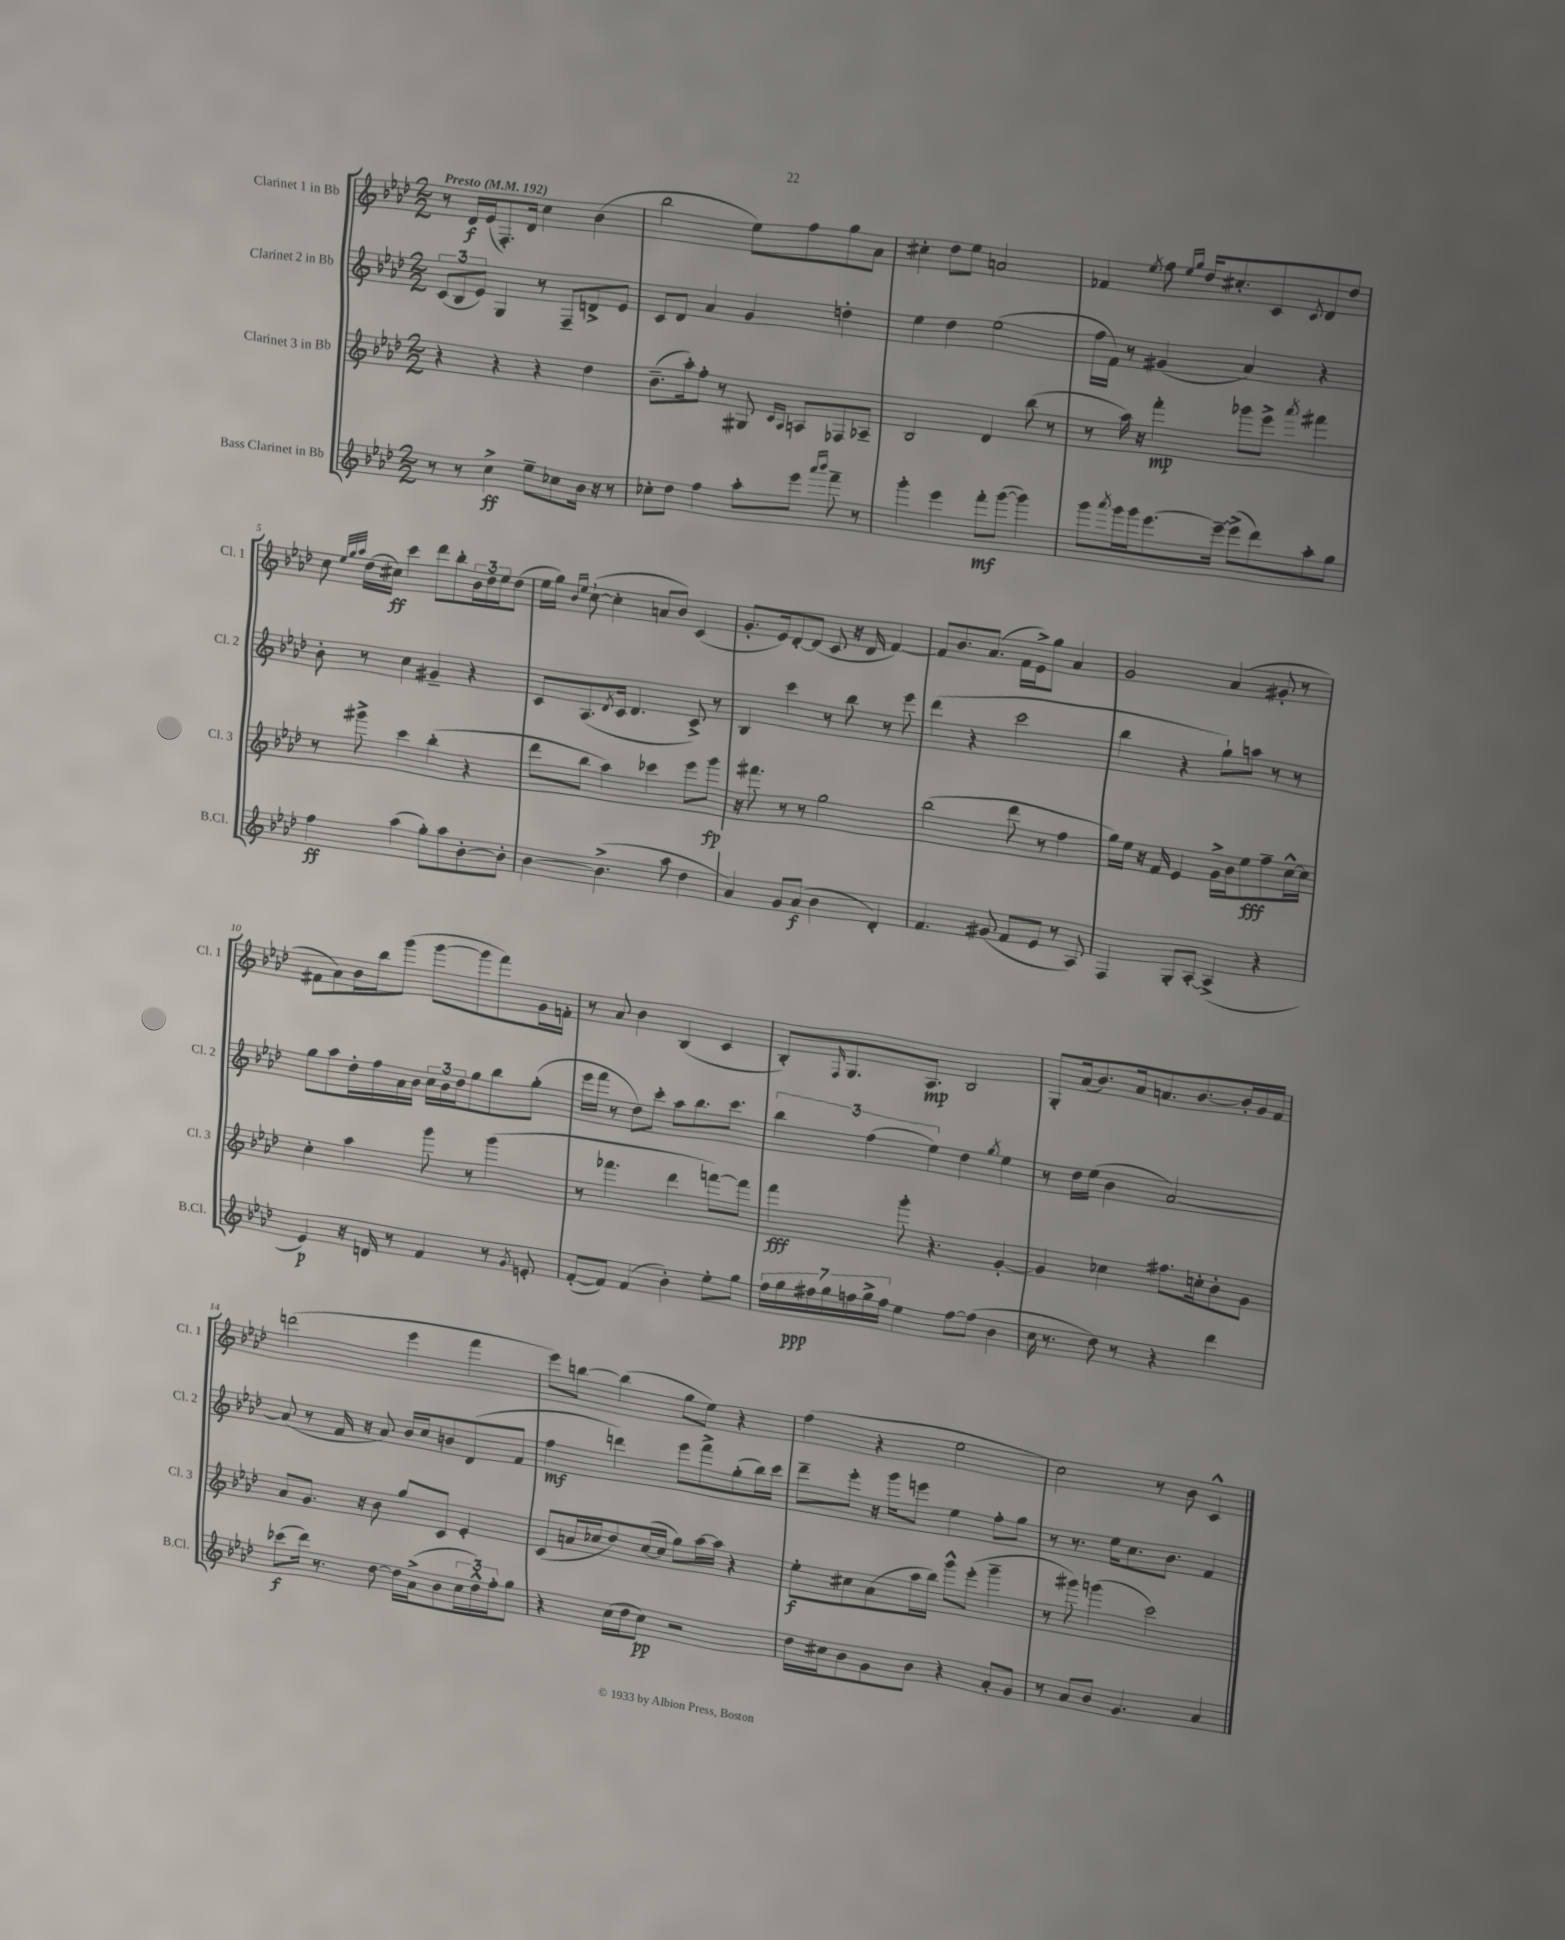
<<
\new StaffGroup <<
\new Staff = "s0" \with { instrumentName = "Clarinet 1 in Bb" shortInstrumentName = "Cl. 1" } {
    \clef treble \key aes \major \numericTimeSignature \time 2/2 \tempo "Presto" 4 = 192
    r8 des'16\f ees'16( f8.-.) des'16 c''4 bes'4( |
    bes''2 ees''8) f''8 g''8 aes'8 |
    cis''4-. des''8 ees''8 a'2 |
    fes'4 \acciaccatura { ees''8 } f''8 \grace { ees''16 g''16 } des''16 cis''8.-. c'8 \acciaccatura { c'8 } des'8 des''8 |
    c''8 \grace { ees''32 g''32 aes''32 } des''16( cis''16\ff) c'''4 des'''8 bes''8-. \tuplet 3/2 { bes'16 des''16 ees''16 } des''8( |
    ees''16 g''16) \grace { bes'16 ees''16 } c''8~-!( c''4-. a'8 bes'8) c'4( |
    g'8.-. ees'16) des'8~-. des'8( c'8 r16 des'16 f'4~) |
    f'8 bes'8. aes'8.( f'16 ees'16->) g''8 aes'4 |
    g'2 aes'4( gis'8-. r8 |
    fis'8 aes'8) bes'16 bes''16 g'''8( g'''8~ g'''8 f'''8) g'16 f'16-. |
    r8 aes'8 bes'4 bes4( c'4 |
    bes8-.) \grace { f16 } g8. aes8.\mp bes2 |
    g8-. aes'16( bes'8.) aes'16 a'8. bes'8.~ bes'16-. g'16 f'16 |
    d'''2( ees'''4 f'''4 |
    ees'''8) b''8~ b''4( g''8 ees''8) r4 |
    f''4( r4 ees''2 |
    c''2) r8 bes'8 c'4-^ \bar "|." |
}
\new Staff = "s1" \with { instrumentName = "Clarinet 2 in Bb" shortInstrumentName = "Cl. 2" } {
    \clef treble \key aes \major \numericTimeSignature \time 2/2
    \tuplet 3/2 { c'8( bes8 ees'8) } g4 r8 f8-- d'8-> ees'8 |
    c'8 des'8 aes'4 g'4 d''4-. |
    ees''4 des''4 ees''2( |
    f''16 f'16) r8 gis'4( aes'4) r4 |
    bes'8-. r8 c''4 gis'4-- r4 |
    c'8 aes8.( \acciaccatura { des'8 } c'16 des'4. c'8->) r8 |
    bes4 c'''4 r8 bes''8 r8 ees'''8 |
    des'''4( r4 c'''2 |
    bes''4 r4 g''8-!) a''8 r8 r8 |
    g''8 aes''8 des''16-. f''16 aes'16 bes'16 \tuplet 3/2 { c''16 bes'16 des''16 } g''8 bes''8 g''8-.( |
    ees'''16 f'''16 r8 des''8) c'''8-. aes''8 bes''8. c'''8. |
    \tuplet 3/2 { bes''4 f''4( ees''4) } des''4 \acciaccatura { g''8 } ees''4 |
    r8 des''16 ees''16( bes'4 aes'2~) |
    aes'8( r8 f'16 r16 aes'8) bes'16 c''16 b'8 des'8( f'8 |
    f''4\mf d'''4) ees'''8 f'''8-> g''8-.( bes''16) c'''16 |
    des'''8-- ees'''8-. r16 g'''16 e'''8 ees''4 f''8-. g''8 |
    r8 r8. ees''16 c''8. bes'8. f'4 \bar "|." |
}
\new Staff = "s2" \with { instrumentName = "Clarinet 3 in Bb" shortInstrumentName = "Cl. 3" } {
    \clef treble \key aes \major \numericTimeSignature \time 2/2
    r4 r4 r4 des''4 |
    bes'8.--( aes''16-.) f''8-. r8 gis8 \grace { c'16 aes16 } a8 fes8 aes8-- |
    bes2 des'4 bes''8( r8 |
    r8 aes''16) r16 f'''4-.\mp ges'''8 ees'''8-> \acciaccatura { aes'''8 } fis'''4 |
    r8 gis'''8-> c'''4 bes''4-.( r4 |
    des'''8 bes''8 aes''4) ces'''4 ees'''8 g'''8\fp |
    r16 fis'''8. r8 r8 g''2 |
    bes''2( des'''8 r8 f''4 |
    g''16) ees''16 r16 f'16 ees'4 g'16-> bes'16 ees''8\fff f''8-- c''16~-^ c''16 |
    c''4-. aes''4 g'''8 r8 g'''4( |
    r8 fes'''4. des'''4 f'''8~) f'''8 |
    f'''4\fff g'''8-. r4. g'4~-. |
    g'4 ces''4 fis''8. c''16-. bes'8-. g'8 |
    aes'8 g'8. r16 bes'8 g''8 c'8 ees'4-. |
    c'8( a'16 ces''16 des''8) ces''16~( ces''16 g''8) aes''16~ aes''16 r4 |
    ees''8-.\f cis''8 aes'8( aes''16 bes''16) g'''8-^ ees'''8-.( g'''4-- |
    r8 gis'''8) g'''4( c'''2) \bar "|." |
}
\new Staff = "s3" \with { instrumentName = "Bass Clarinet in Bb" shortInstrumentName = "B.Cl." } {
    \clef treble \key aes \major \numericTimeSignature \time 2/2
    r8 r8 c''4->\ff ees''8-- ces''8 bes'16 r16 r8 |
    ces''8-. des''8 f''4 aes''8-. ees'''8 \grace { aes'''16 bes'''16 } f'''8-- r8 |
    g'''4-. ees'''4 f'''8-.\mf g'''8~( g'''4) |
    g'''8 \acciaccatura { aes'''8 } g'''16 g'''16 ees'''8.~ ees'''16~-- ees'''8->( des'''8) aes''8-. g''8 |
    f''4\ff aes''4( g''8-.) aes''8 bes'8~-. bes'8-. |
    bes'4~ bes'4.->( aes''8 des''4 |
    aes'4) g'8 aes'8\f( bes'4 des'4-.) |
    f'4. gis'8( f'8 ees'8 r8 aes8) |
    f4 g8-. aes8~-. aes4->( r4 |
    ees'4\p) r16 d'16 r8 f'4 r8 \acciaccatura { g'8 } e'8-. |
    f'8~-.( f'8) f'4( bes'4-.) ees''8-. g''8 |
    \tuplet 7/4 { f''16 g''16 fis''16\ppp g''16 f''16 g''16-> f''16 } ees''4 f''8~ f''8( bes'4 |
    c''16 r8. des''8) r8 r4 des'''4 |
    ces'''8\f( des'''16) r8. des''8~ des''16 aes'16->( bes'8 \tuplet 3/2 { c''16 des''16-^) f''16-. } g''8 |
    r4 c''16( des''16 c''8\pp) r2 |
    des''16 cis''16 bes'8 g'8 bes'8 r4 aes'8-. g'8 |
    r8 aes'8 bes'8 g'4. aes'4 \bar "|." |
}
>>
>>
